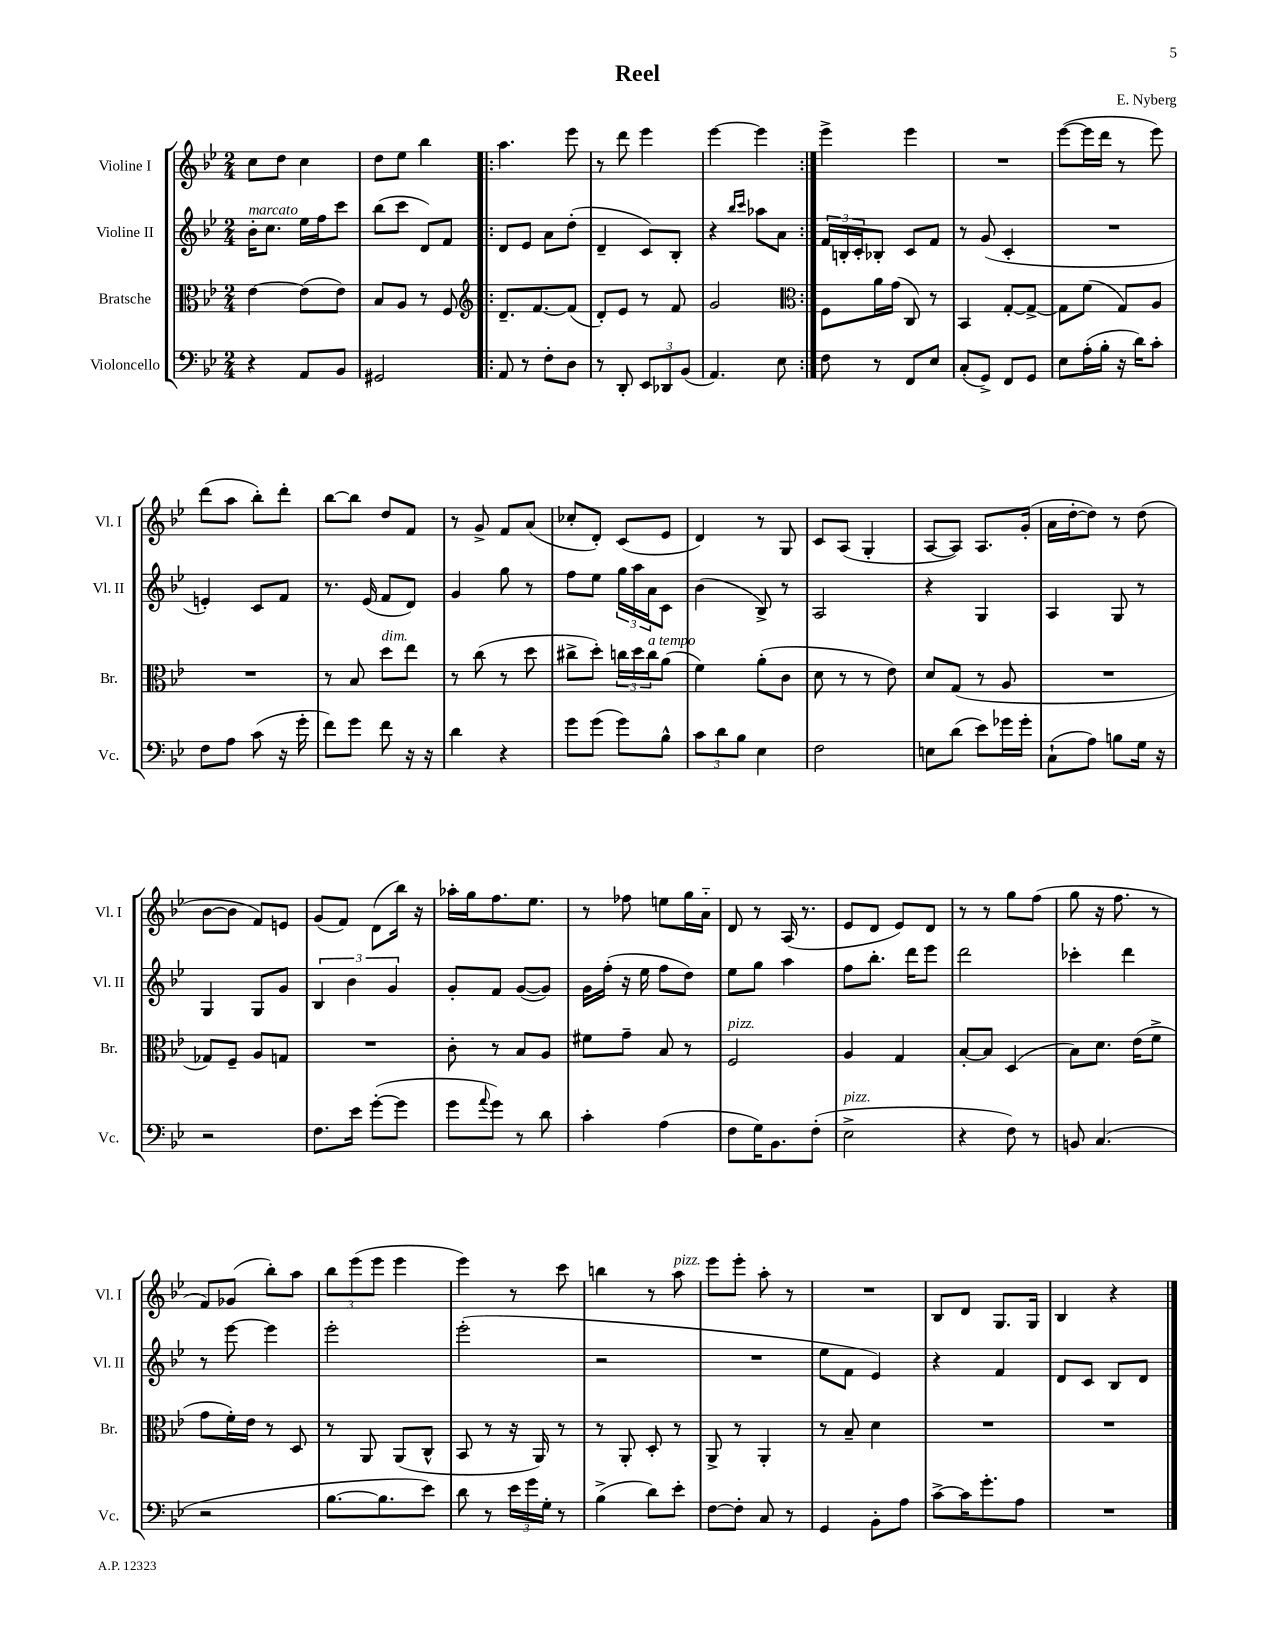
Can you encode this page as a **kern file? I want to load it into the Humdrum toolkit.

**kern	**kern	**kern	**kern
*part4	*part3	*part2	*part1
*staff4	*staff3	*staff2	*staff1
*I"Violoncello	*I"Bratsche	*I"Violine II	*I"Violine I
*I'Vc.	*I'Br.	*I'Vl. II	*I'Vl. I
*clefF4	*clefC3	*clefG2	*clefG2
*k[b-e-]	*k[b-e-]	*k[b-e-]	*k[b-e-]
*M2/4	*M2/4	*M2/4	*M2/4
=1	=1	=1	=1
!	!	!LO:TX:a:i:t=marcato	!
4r	[4e-\	16b-'\KL	8cc\L
.	.	8.cc\J	.
.	.	.	8dd\J
8AA/L	(8e-\L]	16ee-\LL	4cc\
.	.	16ff\J	.
8BB-/J	8e-\J)	8ccc\J	.
=2	=2	=2	=2
2GG#X/	8B-/L	(8bb-\L	8dd\L
.	8A/J	8ccc\J	8ee-\J
.	8r	8d/L)	4bb-\
.	8F/	8f/J	.
=3!|:	=3!|:	=3!|:	=3!|:
*	*clefG2	*	*
8AA/	8.d~/L	8d/L	4.aa\
8r	.	8e-/J	.
.	[8.f/	.	.
8F'\L	.	8a\L	.
8D\J	(8f/J]	(8dd'\J	8eee-\
=4	=4	=4	=4
8r	8d'/L)	4d~/	8r
8DD'/	8e-/J	.	8ddd\
12EE-/L	8r	8c/L)	4eee-\
12DD-X/	.	.	.
.	8f/	8B-'/J	.
(12BB-/J	.	.	.
=5	=5	=5	=5
4.AA/)	2g/	4r	[4eee-\
.	.	16qqbb-/LL	.
.	.	16qqccc/JJ	.
.	.	8aa-X\L	4eee-\]
8E-\	.	8a\J	.
=6:|!	=6:|!	=6:|!	=6:|!
*	*clefC3	*	*
8F\	8F\L	24f/LL	4eee-^\
.	.	24Bn'/	.
.	.	24c'/J	.
8r	16a\L	8B-X'/J	.
.	(16g\JJ	.	.
8FF/L	8C/)	8c/L	4eee-\
8E-/J	8r	8f/J	.
=7	=7	=7	=7
(8C'/L	4BB-/	8r	2r
8GG^/J)	.	(8g/	.
8FF/L	[8G'/L	4c'/	.
8GG/J	8G^/J_	.	.
=8	=8	=8	=8
8E-\L	8G\L]	2r	([8eee-\L
(16A'\L	(8f\J	.	16eee-\L]
16B-'\JJ	.	.	16ddd\JJ
16r	8G/L)	.	8r
16d\KL)	.	.	.
8c'\J	8A/J	.	8eee-\)
!!LO:LB:g=z
=9	=9	=9	=9
8F\L	2r	4en'/)	(8ddd\L
8A\J	.	.	8aa\J
(8c\	.	8c/L	8bb-'\L)
16r	.	8f/J	8ddd'\J
16g'\	.	.	.
=10	=10	=10	=10
8f\L)	8r	8.r	[8bb-\L
8g\J	8B-/	.	8bb-\J]
.	.	(16e-/	.
!	!LO:TX:a:i:t=dim.	!	!
8f\	8dd\L	8f/L	8dd/L
16r	8ee-\J	8d/J)	8f/J
16r	.	.	.
=11	=11	=11	=11
4d\	8r	4g/	8r
.	(8cc\	.	8g^/
4r	8r	8gg\	8f/L
.	8dd\	8r	(8a/J
=12	=12	=12	=12
8g\L	8cc#X^\L	8ff\L	8cc-X'/L
(8g\J	8dd'\J)	8ee-\J	8d'/J)
8g\L)	24ccn\LL	24gg\LL	(8c/L
.	24dd\	24aa\	.
!	!LO:TX:a:i:t=a tempo	!	!
.	24cc\J	24a\J	.
8B-^^\J	(8a\J	8c\J	8e-/J
=13	=13	=13	=13
12c\L	4f\)	(4b-\	4d/)
12d\	.	.	.
12B-\J	.	.	.
4E-\	(8a'\L	8B-^/)	8r
.	8c\J	8r	8G/
=14	=14	=14	=14
2F\	8d\	2A/	8c/L
.	8r	.	(8A/J
.	8r	.	4G'/
.	8e-\)	.	.
=15	=15	=15	=15
8En\L	8d/L	4r	[8A/L
(8d\J	(8G/J	.	8A/J])
8e-\L)	8r	4G/	8.A/L
16g-X\L	8A/	.	.
16g-'\JJ	.	.	(16g'/Jk
=16	=16	=16	=16
(8C`\L	2r	4A/	16a\LL
.	.	.	[16dd'\J
8A\J)	.	.	8dd\J])
8Bn\L	.	8G/	8r
16G\Jk	.	8r	(8dd\
16r	.	.	.
!!LO:LB:g=z
=17	=17	=17	=17
2r	8G-X/L)	4G/	[8b-\L
.	8F~/J	.	8b-\J]
.	8A/L	8G/L	8f/L)
.	8Gn/J	8g/J	8en/J
=18	=18	=18	=18
8.F\L	2r	6B-/	(8g/L
.	.	.	8f/J)
.	.	6b-\	.
16e-\Jk	.	.	.
([8g'\L	.	.	(8d\L
.	.	6g/	.
8g\J]	.	.	16bb-\Jk)
.	.	.	16r
=19	=19	=19	=19
8g\L	8c'\	8g'/L	16aa-X'\LL
.	.	.	16gg\J
8qqa/	.	.	.
8g\J)	8r	8f/J	8.ff\
8r	8B-/L	([8g/L	.
.	.	.	8.ee-\J
8d\	8A/J	8g/J])	.
=20	=20	=20	=20
4c'\	8f#X\L	16g\LL	8r
.	.	(16ff'\JJ	.
.	8g~\J	16r	8ff-X\
.	.	16ee-\	.
(4A\	8B-/	8ff\L	8een\L
.	8r	8dd\J)	16gg\L
.	.	.	16a\JJ
=21	=21	=21	=21
!	!LO:TX:a:i:t=pizz.	!	!
8F\L	2F/	8ee-\L	8d/
16G\K)	.	8gg\J	8r
8.BB-\	.	.	.
.	.	4aa\	(16A/
.	.	.	8.r
(8F'\J	.	.	.
=22	=22	=22	=22
!LO:TX:a:i:t=pizz.	!	!	!
2E-^\	4A/	8ff\L	8e-/L
.	.	8.bb-'\J	8d/J
.	4G/	.	8e-/L)
.	.	16ddd\KL	.
.	.	8eee-\J	8d/J
=23	=23	=23	=23
4r	[8B-'/L	2ddd\	8r
.	8B-/J]	.	8r
8F\)	(4D/	.	8gg\L
8r	.	.	(8ff\J
=24	=24	=24	=24
8BBn/	8B-\L)	4ccc-X'\	8gg\
(4.C/	8.d\J	.	16r
.	.	.	8.ff\
.	.	4ddd\	.
.	(16e-\KL	.	.
.	8f^\J	.	8r
!!LO:LB:g=z
=25	=25	=25	=25
2r	8g\L	8r	8f/L)
.	16f'\L)	[8eee-\	(8g-X/J
.	16e-\JJ	.	.
.	8r	4eee-\]	8bb-'\L)
.	8D/	.	8aa\J
=26	=26	=26	=26
[8.B-\L	8r	2eee-'\	12bb-\L
.	.	.	(12eee-\
.	8AA/	.	.
.	.	.	12eee-\J
8.B-\]	.	.	.
.	(8AA/L	.	4eee-\
8e-\J)	8C^^/J	.	.
=27	=27	=27	=27
8d\	8BB-/	(2eee-'\	4eee-\)
8r	8r	.	.
24e-\LL	16r	.	8r
24g\	.	.	.
.	16AA/)	.	.
24G'\JJ	.	.	.
8r	8r	.	8ccc\
=28	=28	=28	=28
(4B-^\	8r	2r	4bbn\
.	8AA'/	.	.
8d\L)	8D'/	.	8r
!	!	!	!LO:TX:a:i:t=pizz.
8e-'\J	8r	.	8aa\
=29	=29	=29	=29
[8F\L	8AA^/	2r	8eee-\L
8F'\J]	8r	.	8eee-'\J
8C/	4AA'/	.	8aa'\
8r	.	.	8r
=30	=30	=30	=30
4GG/	8r	8ee-\L	2r
.	8B-~/	8f\J	.
8BB-'\L	4d\	4e-/)	.
8A\J	.	.	.
=31	=31	=31	=31
[8c^\L	2r	4r	8B-/L
16c\K]	.	.	8d/J
8.g'\	.	.	.
.	.	4f/	8.G/L
8A\J	.	.	.
.	.	.	16G/Jk
=32	=32	=32	=32
2r	2r	8d/L	4B-/
.	.	8c/J	.
.	.	8B-/L	4r
.	.	8d/J	.
==	==	==	==
*-	*-	*-	*-
